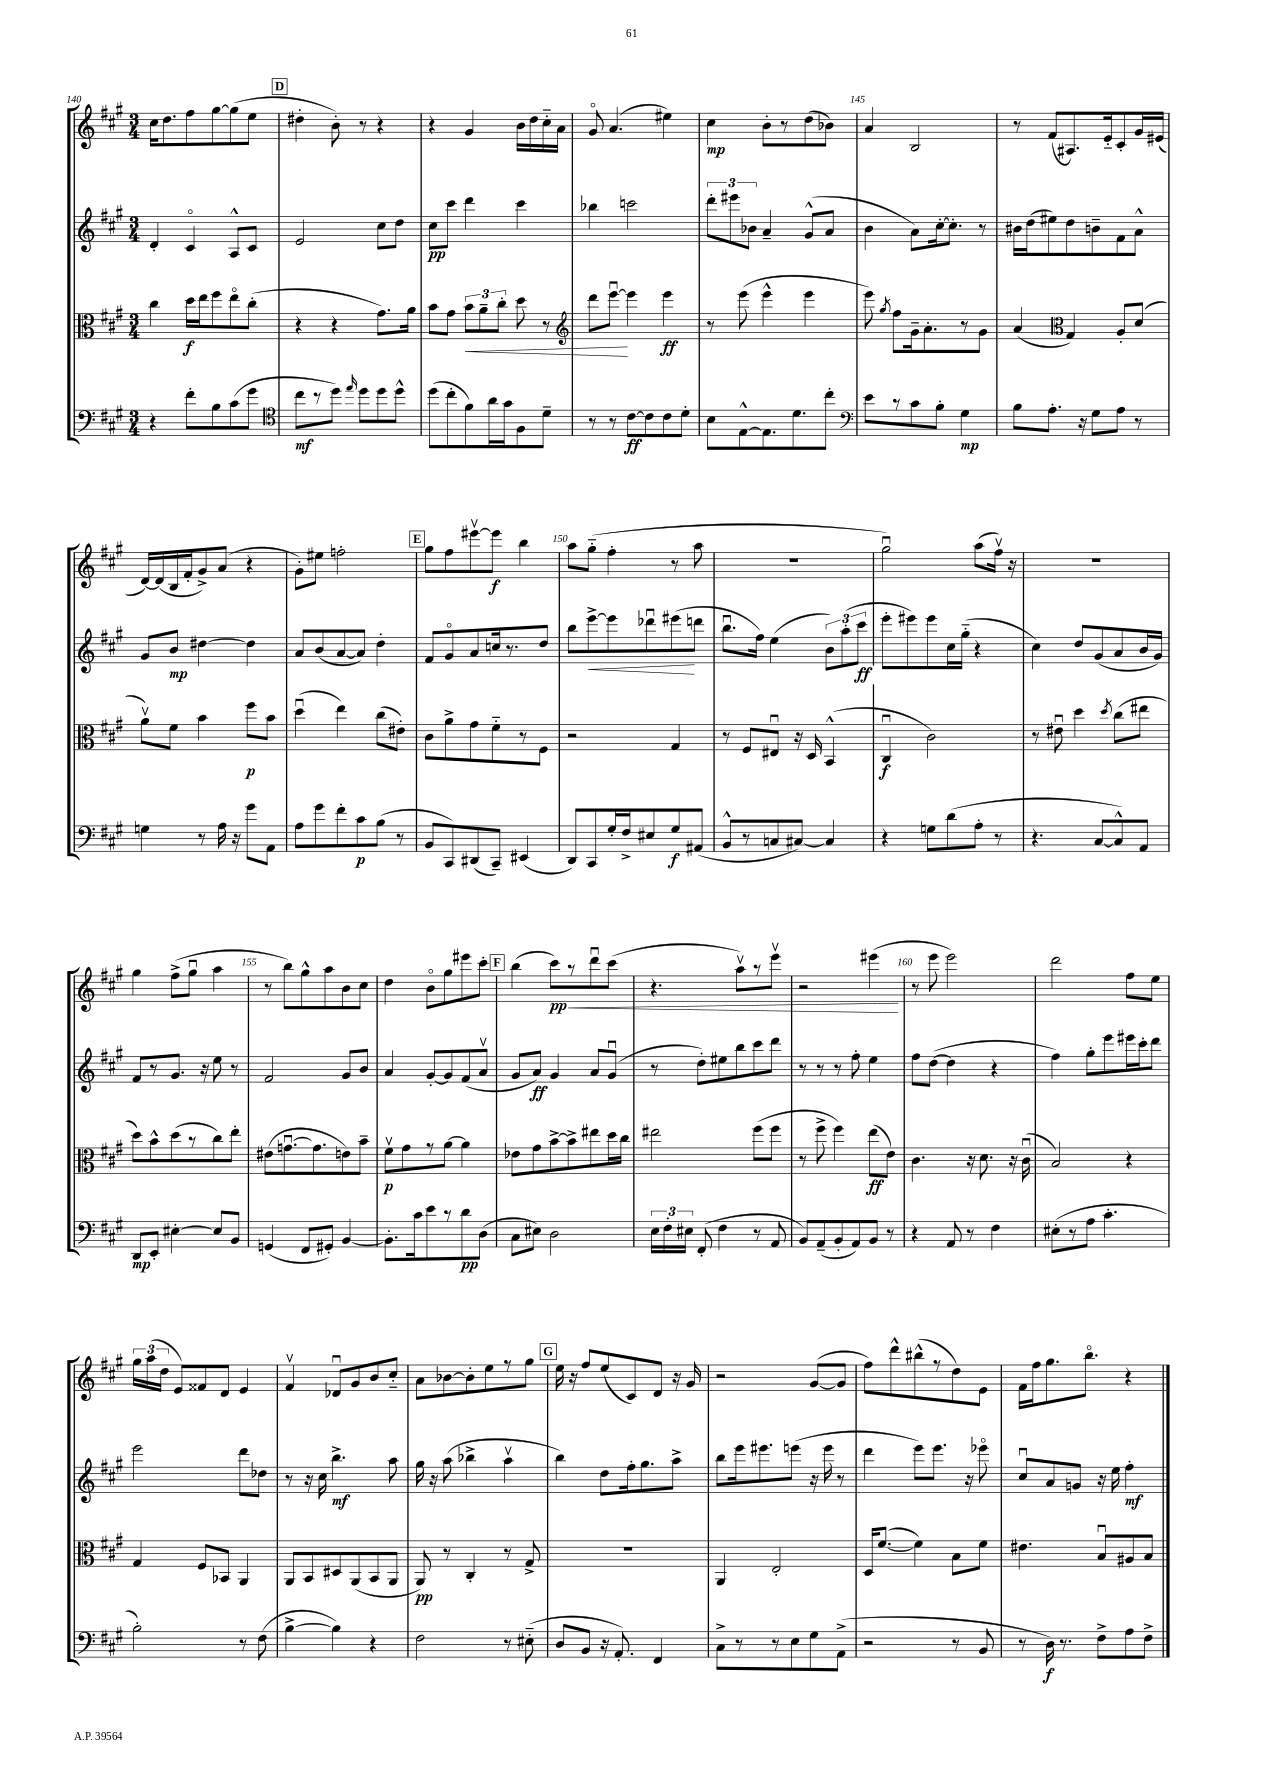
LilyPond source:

<<
\new StaffGroup <<
\new Staff = "s0" {
    \clef treble \key a \major \numericTimeSignature \time 3/4
    \autoBeamOff cis''16[ d''8. fis''8 gis''8~ gis''8( e''8] |
    \mark \markup { \box "D" } dis''4-. b'8-.) r8 r4 |
    r4 gis'4 b'16[ d''16 cis''16-_ a'16] |
    gis'8\flageolet a'4.( eis''4) |
    cis''4\mp b'8[-. r8 d''8( bes'8]) |
    a'4 b2 |
    r8 fis'8[( ais8.) e'16-_ cis'8-. gis'16 eis'16]( |
    d'16[~) d'16( b16 fis'16-. gis'8->) a'8]( r4 |
    gis'8[-.) eis''8] f''2-. |
    \mark \markup { \box "E" } gis''8[ fis''8 eis'''8~\upbow eis'''8]\f b''4 |
    a''8[ gis''8]-_( fis''4-. r8 a''8 |
    R2. |
    gis''2\downbow) a''8[( fis''16]\upbow) r16 |
    R2. |
    gis''4 fis''8[->( gis''8]\downbow a''4 |
    r8 b''8[) gis''8-^ a''8 b'8 cis''8] |
    d''4 b'8[\flageolet gis''8 eis'''8 cis'''8]-. |
    \mark \markup { \box "F" } b''4( cis'''8[\pp\<) r8 d'''8\downbow cis'''8]( |
    r4. a''8[\upbow) r8 e'''8]\upbow |
    r2 eis'''4\!( |
    r8 e'''8 e'''2) |
    d'''2 fis''8[ e''8] |
    \tuplet 3/2 { gis''16[ a''16( d''16] } e'8[) fisis'8 d'8] e'4 |
    fis'4\upbow des'8[\downbow gis'8 b'8 cis''8]-_ |
    a'8[ bes'8~ bes'8-. e''8 r8 gis''8] |
    \mark \markup { \box "G" } e''16 r16 fis''8[ e''8( cis'8) d'8] r16 gis'16 |
    r2 gis'8[~( gis'8] |
    fis''8[) d'''8-^ bis''8-^( r8 d''8) e'8] |
    fis'16[ fis''16 gis''8. b''8.]\flageolet r4 \bar "|." |
}
\new Staff = "s1" {
    \clef treble \key a \major \numericTimeSignature \time 3/4
    \autoBeamOff d'4-. cis'4\flageolet a8[-^ cis'8] |
    \mark \markup { \box "D" } e'2 cis''8[ d''8] |
    cis''8[\pp cis'''8] d'''4 cis'''4 |
    bes''4 c'''2 |
    \tuplet 3/2 { d'''8[-. eis'''8 bes'8] } a'4-- gis'8[-^( a'8] |
    b'4 a'8[) cis''16~-. cis''8.]-. r8 |
    bis'16[ d''16( eis''8) d''8 b'8-- fis'8 a'8]-^ |
    gis'8[ b'8]\mp dis''4~ dis''4 |
    a'8[ b'8( a'8~ a'8]) d''4-. |
    \mark \markup { \box "E" } fis'8[ gis'8\flageolet a'8 c''16 r8. d''8] |
    b''8[ e'''8~->\< e'''8 des'''8\downbow eis'''8\!( d'''8] |
    b''8.[\downbow fis''16]) e''4( \tuplet 3/2 { b'8[) a''8-.( cis'''8]\ff } |
    e'''8[-. eis'''8) eis'''8 cis''16 gis''16]-_( r4 |
    cis''4) d''8[ gis'8( a'8 b'16 gis'16]) |
    fis'8[ r8 gis'8.] r16 e''8 r8 |
    fis'2 gis'8[ b'8] |
    a'4 gis'8[~-. gis'8 fis'8( a'8]\upbow |
    \mark \markup { \box "F" } gis'8[ a'8]\ff) gis'4 a'8[ gis'8]\downbow( |
    r8 d''8[-.) eis''8 b''8 cis'''8 d'''8] |
    r8 r8 r8 fis''8-. e''4 |
    fis''8[ d''8]~( d''4 r4 |
    fis''4) gis''8[-. e'''8 eis'''16 cis'''16-. d'''8] |
    e'''2 d'''8[ des''8] |
    r8 r16 cis''16 b''4.->\mf a''8 |
    gis''16 r16 a''8( bes''4-> a''4\upbow |
    \mark \markup { \box "G" } b''4) d''8[ fis''16-. gis''8. a''8]-> |
    b''8[ e'''16 eis'''8. e'''8]( r16 e'''16 r8 |
    d'''4 e'''8[) e'''8.] r16 ees'''8\flageolet |
    cis''8[\downbow a'8 g'8] r16 e''16 fis''4-.\mf \bar "|." |
}
\new Staff = "s2" {
    \clef alto \key a \major \numericTimeSignature \time 3/4
    \autoBeamOff cis''4 d''16[\f e''16 fis''8 e''8\flageolet cis''8]-.( |
    \mark \markup { \box "D" } r4 r4 gis'8.[) a'16] |
    b'8[ gis'8] \tuplet 3/2 { b'8[\< a'8-- cis''8]-. } d''8 r8 |
    \clef treble d'''8[ e'''8]~\downbow\! e'''4 e'''4\ff |
    r8 e'''8( e'''4-^ e'''4 |
    e'''8) \acciaccatura { gis''8 } fis''8[ gis'16-- a'8.-. r8 gis'8] |
    a'4( \clef alto gis4) a8[-. d'8]( |
    a'8[\upbow) fis'8] b'4 fis''8[\p b'8] |
    d''4\downbow( e''4) cis''8[( eis'8]-.) |
    \mark \markup { \box "E" } cis'8[ a'8-> gis'8 fis'8-_ r8 fis8] |
    r2 gis4 |
    r8 fis8[ eis8]\downbow r16 d16 b,4-^( |
    cis4\downbow\f cis'2) |
    r8 eis'8\downbow d''4 \acciaccatura { d''8 } cis''8[( eis''8] |
    d''8[) b'8-^ d''8( r8 cis''8) e''8]-. |
    eis'8[( g'8.~\downbow g'8. e'8) b'8]-- |
    fis'8[\upbow\p gis'8 r8 a'8]~ a'4 |
    \mark \markup { \box "F" } ees'8[ gis'8 b'8~-> b'8-> eis''8 d''16 cis''16] |
    eis''2 fis''8[( fis''8] |
    r8 fis''8-> fis''4) e''8[\ff( e'8]) |
    cis'4. r16 d'8. r16 cis'16\downbow( |
    b2) r4 |
    gis4 fis8[ bes,8] a,4 |
    a,8[ b,8 dis8 a,8( b,8 a,8] |
    a,8\pp) r8 cis4-. r8 gis8-> |
    \mark \markup { \box "G" } r2. |
    a,4 e2-. |
    d16[ fis'8.]~( fis'4) b8[ fis'8] |
    eis'4. b8[\downbow ais8 b8] \bar "|." |
}
\new Staff = "s3" {
    \clef bass \key a \major \numericTimeSignature \time 3/4
    \autoBeamOff r4 fis'8[-. b8 cis'8( gis'8] |
    \mark \markup { \box "D" } \clef tenor cis''8[\mf r8 d''8]) \grace { e''16 } d''8[ d''8 d''8]-^ |
    d''8[( cis''8-. fis'8) a'16 gis'16 fis8 d'8]-- |
    r8 r8 cis'8[~\ff cis'8 cis'8 d'8]-. |
    b8[ e8~-^ e8. d'8. cis''8]-. |
    \clef bass e'8[ r8 cis'8 b8]-. gis4\mp |
    b8[ a8.]-. r16 gis8[ a8] r8 |
    g4 r8 a16 r16 gis'8[ a,8] |
    a8[ gis'8 fis'8-. cis'8\p b8]( r8 |
    \mark \markup { \box "E" } b,8[ cis,8) dis,8( cis,8]--) eis,4( |
    d,8[) cis,8 gis16-. fis16-> eis8 gis8\f ais,8]( |
    b,8[-^ r8 c8 cis8]~) cis4 |
    r4 g8[ d'8( a8]-. r8 |
    r4. cis8[~ cis8-^) a,8] |
    d,8[\mp e,8]-. eis4~-. eis8[ b,8] |
    g,4( fis,8[ gis,8]-.) b,4~ |
    b,8.[-. cis'16 e'8 r8 d'8\pp d8]( |
    \mark \markup { \box "F" } cis8[ eis8]) d2 |
    \tuplet 3/2 { e16[ fis16-. eis16] } fis,8-.( fis4 r8 a,8 |
    b,8[) a,8--( b,8-. a,8) b,8] r8 |
    r4 a,8 r8 fis4 |
    eis8[-.( r8 a8] cis'4.-. |
    b2-.) r8 fis8( |
    b4~-> b4) r4 |
    fis2 r8 eis8-_( |
    \mark \markup { \box "G" } d8[ b,8] r16 a,8.-.) fis,4 |
    cis8[-> r8 r8 e8 gis8 a,8]->( |
    r2 r8 b,8 |
    r8 d16\f) r8. fis8[-> a8 fis8]-> \bar "|." |
}
>>
>>
\layout { \context { \Score currentBarNumber = #140 \override BarNumber.break-visibility = ##(#f #t #t) barNumberVisibility = #(every-nth-bar-number-visible 5) } }
